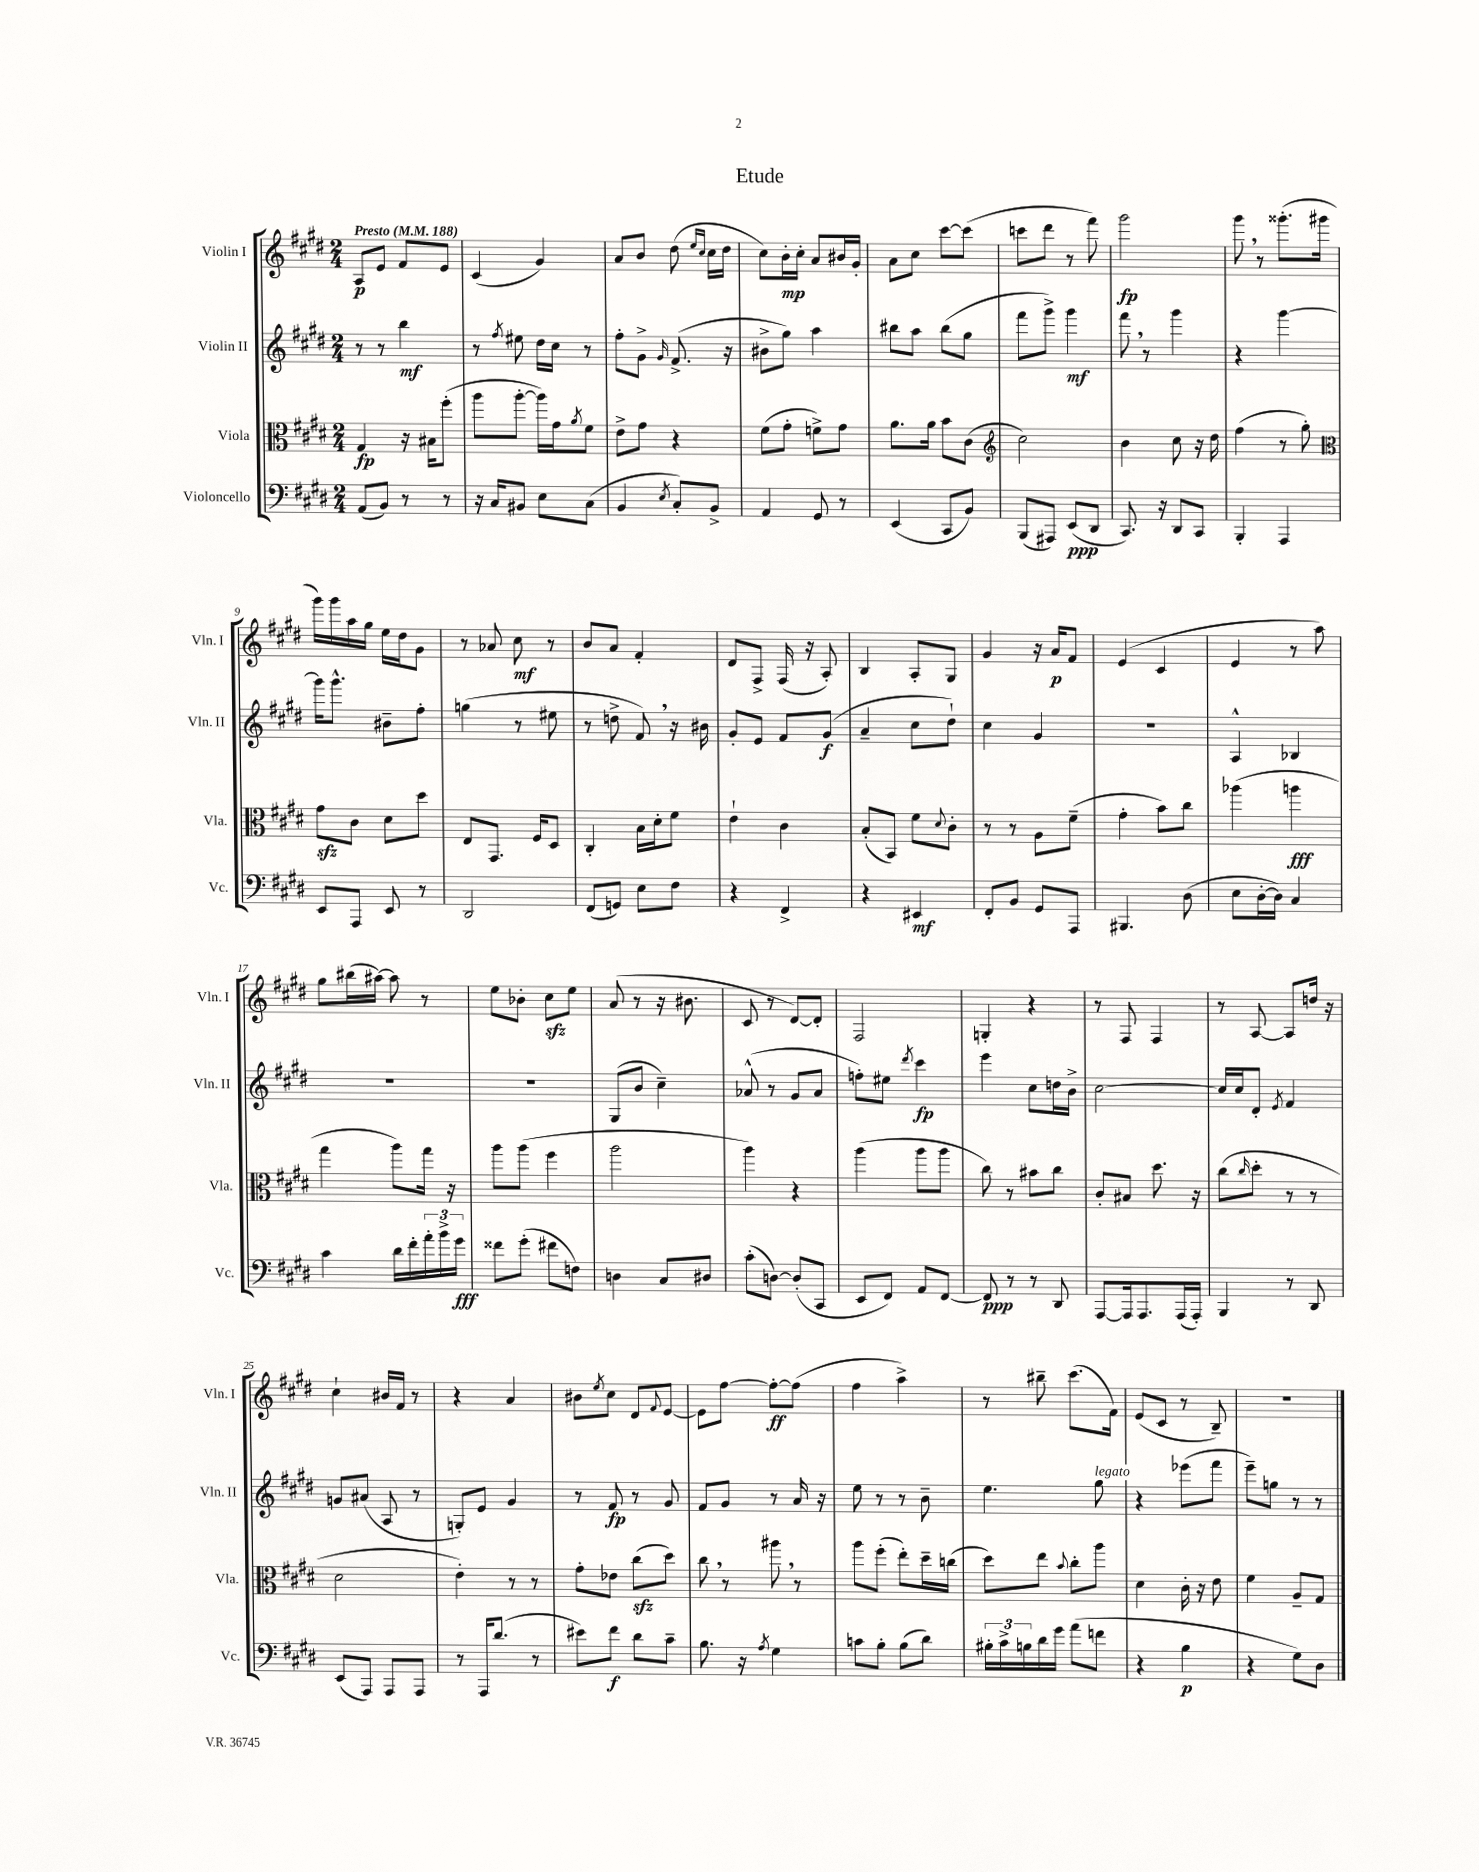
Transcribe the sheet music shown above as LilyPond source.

\header { title = "Etude" }
<<
\new StaffGroup <<
\new Staff = "s0" \with { instrumentName = "Violin I" shortInstrumentName = "Vln. I" } {
    \clef treble \key e \major \numericTimeSignature \time 2/4 \tempo "Presto" 4 = 188
    a8\p e'8 fis'8 e'8 |
    cis'4( gis'4) |
    a'8 b'8 dis''8( \grace { e''16 cis''16 } cis''16 dis''16 |
    cis''8) b'16-.\mp cis''16-. a'8 bis'16 gis'16-. |
    a'8 cis''8 cis'''8~ cis'''8( |
    c'''8 dis'''8 r8 fis'''8) |
    gis'''2\fp |
    gis'''8 \breathe r8 gisis'''8.-.( gis'''16 |
    gis'''16) gis'''16 a''16 gis''16 e''16 dis''16 gis'8 |
    r8 aes'8 cis''8\mf r8 |
    b'8 a'8 fis'4-. |
    dis'8 fis8-> fis16( r16 a8-.) |
    b4 a8-. gis8 |
    gis'4 r16 a'16\p fis'8 |
    e'4( cis'4 |
    e'4 r8 a''8) |
    gis''8 bis''16( ais''16~) ais''8 r8 |
    e''8 bes'8-. cis''8\sfz e''8 |
    a'8( r8 r16 bis'8. |
    cis'8 r8 dis'8~) dis'8-. |
    fis2 |
    g4-. r4 |
    r8 fis8 fis4 |
    r8 a8~ a8 d''16 r16 |
    cis''4-! bis'16 fis'16 r8 |
    r4 a'4 |
    bis'8 \acciaccatura { e''8 } cis''8 dis'8 \appoggiatura { fis'8 } e'8~ |
    e'8 fis''8~ fis''8~-.\ff fis''8( |
    fis''4 a''4->) |
    r8 bis''8-- cis'''8.( fis'16) |
    e'8( cis'8 r8 b8--) |
    R2 \bar "|." |
}
\new Staff = "s1" \with { instrumentName = "Violin II" shortInstrumentName = "Vln. II" } {
    \clef treble \key e \major \numericTimeSignature \time 2/4
    r8 r8 b''4\mf |
    r8 \acciaccatura { fis''8 } eis''8 dis''16 cis''16 r8 |
    fis''8-. gis'8-> \grace { gis'16 } fis'8.->( r16 |
    bis'8-> gis''8) a''4 |
    bis''8 a''8 bis''8( gis''8 |
    fis'''8 gis'''8->) gis'''4\mf |
    fis'''8 \breathe r8 gis'''4 |
    r4 gis'''4~ |
    gis'''16 gis'''8.-^ bis'8-- fis''8-. |
    g''4( r8 eis''8 |
    r8 d''8-> fis'8) \breathe r16 bis'16 |
    gis'8-. e'8 fis'8 gis'8\f( |
    a'4-- cis''8 dis''8-!) |
    cis''4 gis'4 |
    r2 |
    a4-^ bes4 |
    R2 |
    R2 |
    gis8( b'8 cis''4--) |
    aes'8-^( r8 gis'8 aes'8 |
    f''8-.) eis''8 \acciaccatura { dis'''8 } cis'''4\fp |
    e'''4 cis''8 d''16 b'16-> |
    cis''2~ |
    cis''16 cis''16 dis'8-. \acciaccatura { e'8 } fis'4 |
    g'8 ais'8( a8 r8 |
    g8-.) e'8 gis'4 |
    r8 fis'8\fp r8 gis'8 |
    fis'8 gis'8 r8 a'16 r16 |
    e''8 r8 r8 b'8-- |
    e''4. gis''8^\markup { \italic "legato" } |
    r4 ees'''8( fis'''8 |
    e'''8--) g''8 r8 r8 \bar "|." |
}
\new Staff = "s2" \with { instrumentName = "Viola" shortInstrumentName = "Vla." } {
    \clef alto \key e \major \numericTimeSignature \time 2/4
    gis4\fp r16 bis16 fis''8-.( |
    a''8 a''8~-. a''16) gis'16 \acciaccatura { a'8 } fis'8 |
    e'8-> gis'8 r4 |
    fis'8( gis'8-. f'8->) gis'8 |
    a'8. a'16 b'8 cis'8( |
    \clef treble cis''2) |
    b'4 cis''8 r16 dis''16 |
    fis''4( r8 gis''8-.) |
    \clef alto gis'8\sfz cis'8 dis'8 dis''8 |
    e8 gis,8. fis16 dis8 |
    cis4-. b16 dis'16-. fis'8 |
    e'4-! cis'4 |
    b8-.( b,8) fis'8 \appoggiatura { dis'8 } cis'8-. |
    r8 r8 a8 fis'8--( |
    gis'4-. b'8) cis''8 |
    aes''4( a''4\fff |
    gis''4 a''8) gis''16 r16 |
    a''8 a''8( fis''4 |
    a''2 |
    a''4) r4 |
    a''4( a''8 a''8 |
    cis''8) r8 bis'8 cis''8 |
    cis'8-. bis8 dis''8. r16 |
    cis''8( \grace { cis''16 } dis''8-. r8 r8 |
    dis'2 |
    e'4-.) r8 r8 |
    gis'8-. ees'8 cis''8\sfz( dis''8) |
    cis''8 \breathe r8 ais''8 \breathe r8 |
    a''8 fis''8-.( e''8-.) dis''16-- c''16( |
    dis''8) e''8 \appoggiatura { b'8 } cis''8-. a''8 |
    dis'4 cis'16-. r16 e'8 |
    fis'4 a8-- gis8 \bar "|." |
}
\new Staff = "s3" \with { instrumentName = "Violoncello" shortInstrumentName = "Vc." } {
    \clef bass \key e \major \numericTimeSignature \time 2/4
    a,8( b,8) r8 r8 |
    r16 cis16 bis,8 e8 cis8( |
    b,4 \acciaccatura { e8 } cis8-.) b,8-> |
    a,4 gis,8 r8 |
    e,4( cis,8 b,8) |
    b,,8( ais,,8) e,8\ppp( dis,8 |
    cis,8.) r16 dis,8 cis,8 |
    b,,4-. a,,4 |
    e,8 a,,8 e,8 r8 |
    dis,2 |
    fis,8( g,8) e8 fis8 |
    r4 fis,4-> |
    r4 eis,4\mf |
    fis,8-. b,8 gis,8 a,,8 |
    bis,,4. dis8( |
    e8 dis16~-. dis16) cis4 |
    cis'4 dis'16 fis'16-. \tuplet 3/2 { a'16-. b'16-> gis'16\fff } |
    fisis'8 gis'8-.( fis'8 f8) |
    d4 cis8 dis8 |
    cis'8-.( d8~) d8-.( cis,8 |
    e,8 fis,8) a,8 fis,8~ |
    fis,8\ppp r8 r8 dis,8 |
    a,,8~ a,,16 a,,8. a,,16( a,,16-.) |
    b,,4 r8 dis,8 |
    e,8( a,,8) a,,8 a,,8 |
    r8 a,,16 dis'8.( r8 |
    eis'8) fis'8\f dis'8 cis'8-- |
    b8. r16 \acciaccatura { a8 } gis4 |
    c'8 b8-. b8( dis'8) |
    \tuplet 3/2 { bis16-. cis'16-> b16 } dis'16 gis'16 a'8( f'8 |
    r4 b4\p |
    r4 gis8) dis8 \bar "|." |
}
>>
>>
